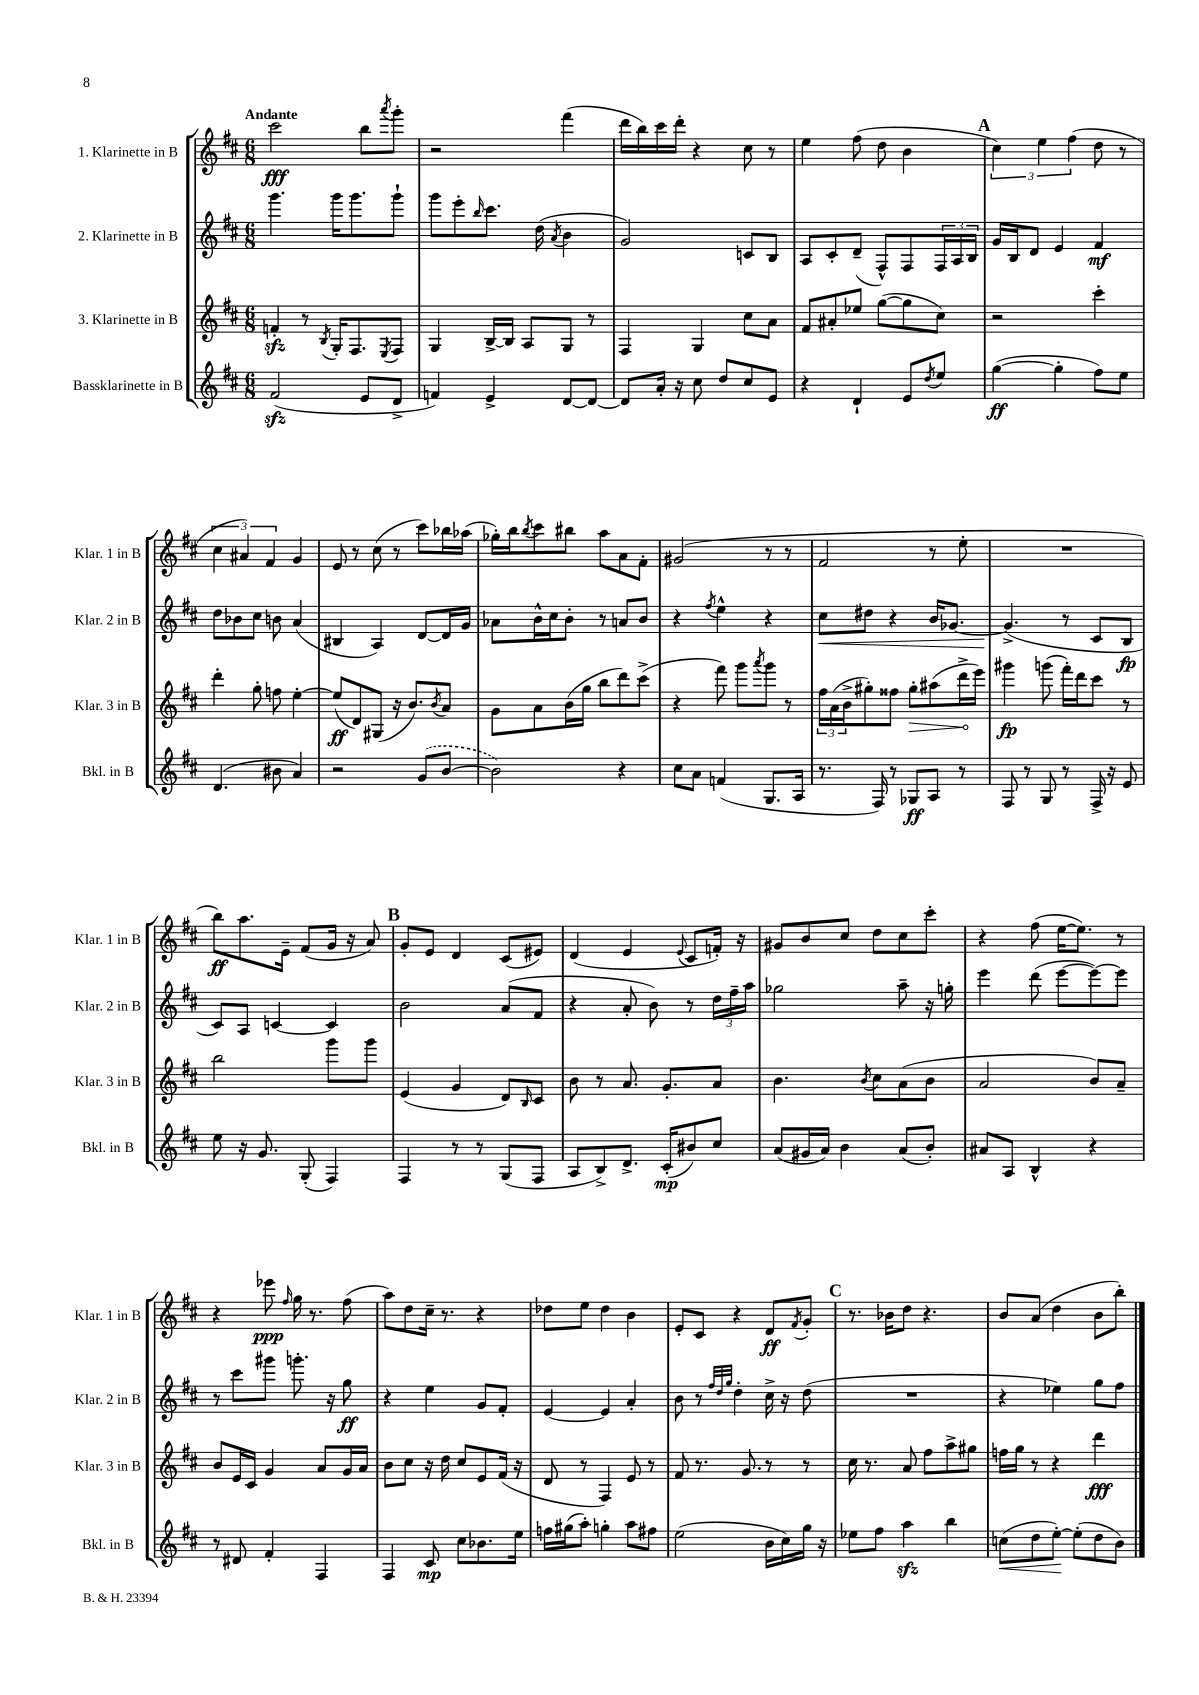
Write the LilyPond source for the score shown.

<<
\new StaffGroup <<
\new Staff = "s0" \with { instrumentName = "1. Klarinette in B" shortInstrumentName = "Klar. 1 in B" } {
    \clef treble \key d \major \numericTimeSignature \time 6/8 \tempo "Andante"
    cis'''2\fff b''8 \acciaccatura { a'''8 } g'''8-. |
    r2 fis'''4( |
    d'''16 b''16) cis'''16 d'''16-. r4 cis''8 r8 |
    e''4 fis''8( d''8 b'4 |
    \mark \markup { \bold "A" } \tuplet 3/2 { cis''4) e''4 fis''4( } d''8 r8 |
    \tuplet 3/2 { cis''4 ais'4) fis'4 } g'4 |
    e'8 r8 cis''8( r8 cis'''8) bes''16 aes''16( |
    ges''16-.) b''16 \acciaccatura { b''8 } cis'''8 bis''8 a''8 a'8 fis'8-. |
    gis'2( r8 r8 |
    fis'2 r8 e''8-. |
    R2. |
    b''8\ff) a''8. e'16-- fis'8( g'16 r16 a'8) |
    \mark \markup { \bold "B" } g'8-. e'8 d'4 cis'8( eis'8) |
    d'4( e'4 \appoggiatura { e'8 } cis'8 f'16-.) r16 |
    gis'8 b'8 cis''8 d''8 cis''8 cis'''8-. |
    r4 fis''8( e''16~ e''8.) r8 |
    r4 ees'''8\ppp \grace { fis''16 } g''16 r8. fis''8( |
    a''8) d''8 cis''16-- r8. r4 |
    des''8 e''8 des''4 b'4 |
    e'8-. cis'8 r4 d'8\ff \acciaccatura { fis'8 } g'8-. |
    \mark \markup { \bold "C" } r8. bes'16 d''8 r4. |
    b'8 a'8( d''4 b'8 b''8-.) \bar "|." |
}
\new Staff = "s1" \with { instrumentName = "2. Klarinette in B" shortInstrumentName = "Klar. 2 in B" } {
    \clef treble \key d \major \numericTimeSignature \time 6/8
    g'''4. g'''16 g'''8. g'''8-! |
    g'''8 e'''8-. \grace { b''16 } cis'''8. d''16( \acciaccatura { a'8 } b'4 |
    g'2) c'8 b8 |
    a8 cis'8-. d'8--( fis8-^) fis8 \tuplet 3/2 { fis16 a16 b16 } |
    \mark \markup { \bold "A" } g'16 b16 d'8 e'4 fis'4\mf |
    d''8 bes'8 cis''8 b'8 a'4( |
    bis4 a4) d'8~ d'16 g'16 |
    aes'8 b'16-^ cis''16 b'8-. r8 a'8 b'8 |
    r4 \acciaccatura { fis''8 } e''4-^ r4 |
    cis''8\< dis''8 r4 b'16 ges'8.~ |
    ges'4.->\!( r8 cis'8 b8\fp |
    cis'8) a8 c'4~ c'4 |
    \mark \markup { \bold "B" } b'2 a'8( fis'8 |
    r4 a'8-. b'8) r8 \tuplet 3/2 { d''16 fis''16-- a''16 } |
    ges''2 a''8-- r16 g''16-. |
    e'''4 d'''8( e'''8~ e'''8~) e'''8 |
    r8 cis'''8 gis'''8 g'''8.-. r16 g''8\ff |
    r4 e''4 g'8 fis'8-. |
    e'4~ e'4 a'4-. |
    b'8 r8 \grace { fis''32 d''32 g''32 } d''4-. cis''16-> r16 d''8( |
    \mark \markup { \bold "C" } R2. |
    r4 ees''4) g''8 fis''8 \bar "|." |
}
\new Staff = "s2" \with { instrumentName = "3. Klarinette in B" shortInstrumentName = "Klar. 3 in B" } {
    \clef treble \key d \major \numericTimeSignature \time 6/8
    f'4-.\sfz r8 \acciaccatura { b8 } g16-. fis8. \acciaccatura { e8 } fis8 |
    g4 b16~-> b16 a8 g8 r8 |
    fis4 g4 cis''8 a'8 |
    fis'8 ais'8-. ees''8 g''8~( g''8 cis''8) |
    \mark \markup { \bold "A" } r2 cis'''4-. |
    d'''4-. g''8-. f''8 e''4~-. |
    e''8\ff( d'8) gis8( r16 b'8.) \acciaccatura { b'8 } a'8 |
    g'8 a'8 b'16( g''16 b''8 d'''8) cis'''8->( |
    r4 fis'''8) g'''8 \acciaccatura { a'''8 } g'''8 r8 |
    \tuplet 3/2 { fis''16 a'16( b'16-> } gis''8-.) fisis''8 \once \override Hairpin.circled-tip = ##t gis''8-.\> ais''8( d'''16->\! e'''16) |
    gis'''4\fp g'''8( fis'''16-.) d'''16 cis'''8 r8 |
    b''2 g'''8 g'''8 |
    \mark \markup { \bold "B" } e'4( g'4 d'8) \grace { b16 } cis'8 |
    b'8 r8 a'8. g'8.-. a'8 |
    b'4. \acciaccatura { b'8 } cis''8 a'8( b'8 |
    a'2 b'8) a'8-- |
    b'8 e'16 cis'16 g'4 a'8 g'16 a'16 |
    b'8 cis''8 r16 d''16 cis''8 e'8 fis'16( r16 |
    d'8 r8 fis4) e'8 r8 |
    fis'8 r8. g'8. r8 r8 |
    \mark \markup { \bold "C" } cis''16 r8. a'8 fis''8 a''8-> gis''8 |
    f''16 g''16 r8 r4 d'''4\fff \bar "|." |
}
\new Staff = "s3" \with { instrumentName = "Bassklarinette in B" shortInstrumentName = "Bkl. in B" } {
    \clef treble \key d \major \numericTimeSignature \time 6/8
    fis'2\sfz( e'8 d'8-> |
    f'4) e'4-> d'8~ d'8~ |
    d'8 a'16-. r16 cis''8 d''8 cis''8 e'8 |
    r4 d'4-! e'8 \acciaccatura { d''8 } e''8 |
    \mark \markup { \bold "A" } g''4~\ff( g''4-. fis''8) e''8 |
    d'4.( bis'8 a'4) |
    r2 \once \slurDashed g'8( b'8~ |
    b'2) r4 |
    cis''8 a'8 f'4( g8. a16 |
    r8. fis16) r8 ges8\ff a8 r8 |
    fis8 r8 g8 r8 fis16-> r16 e'8 |
    e''8 r16 g'8. g8-.( fis4) |
    \mark \markup { \bold "B" } fis4 r8 r8 g8( fis8 |
    a8 b8->) d'8.-> cis'16-.\mp( bis'8) cis''8 |
    a'8( gis'16 a'16) b'4 a'8( b'8-.) |
    ais'8 a8 b4-^ r4 |
    r8 dis'8 fis'4-. fis4 |
    fis4 cis'8\mp cis''8 bes'8. e''16 |
    f''16 gis''16( a''8-.) g''4-. a''8 fis''8 |
    e''2( b'16 cis''16) g''16 r16 |
    \mark \markup { \bold "C" } ees''8 fis''8 a''4\sfz b''4 |
    c''8\<( d''8 e''8~-.\!) e''8-.( d''8 b'8) \bar "|." |
}
>>
>>
\layout { \context { \Score \remove "Bar_number_engraver" } }
